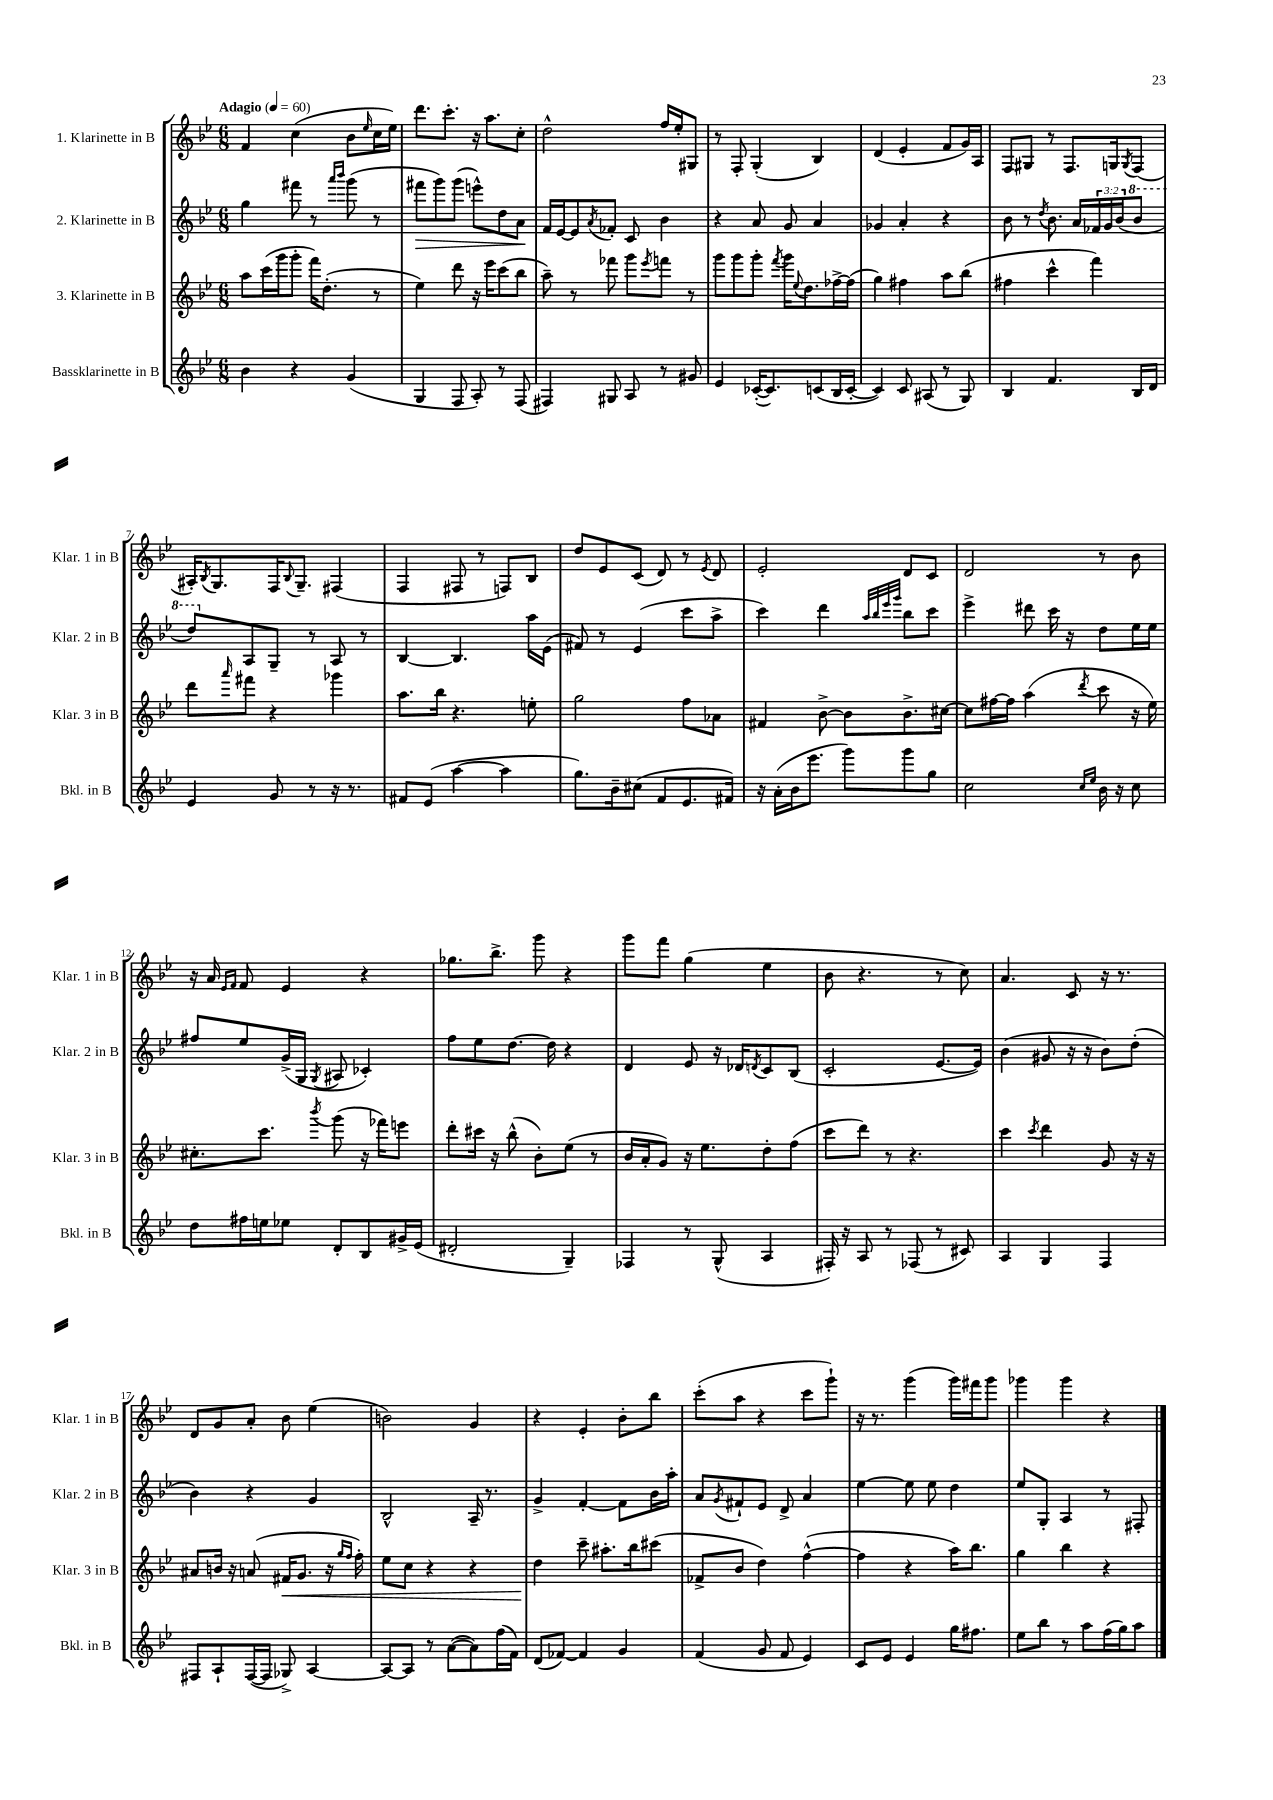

**kern	**kern	**kern	**kern
*staff4	*staff3	*staff2	*staff1
*clefG2	*clefG2	*clefG2	*clefG2
*k[b-e-]	*k[b-e-]	*k[b-e-]	*k[b-e-]
*M6/8	*M6/8	*M6/8	*M6/8
*MM60	*MM60	*MM60	*MM60
4b-	8aa	4gg	4f
.	(16ccc	.	.
.	16ggg	.	.
4r	8ggg'	8fff#	(4cc
.	16fff)	8r	.
.	(8.dd'	.	.
.	.	16qqaaa	.
.	.	16qqbbb-	.
(4g	.	(8ggg	8b-
.	.	.	16qqee-
.	8r	8r	16cc
.	.	.	16ee-)
=	=	=	=
4G	4ee-)	8fff#	8.ddd
.	.	8ggg)	.
.	.	.	8.ccc'
8F	8ddd	(8ggg	.
8A')	16r	8eee^^)	16r
.	16eee-	.	8.aa
8r	(8ccc	8dd	.
(8F	8bb-	8a	8cc'
=	=	=	=
4F#)	8aa~)	16f	2dd^^
.	.	[16e-	.
.	8r	8e-]	.
.	.	8qa	.
8G#	8fff-	8f-'	.
8A	8ggg	8c	.
.	8qeee-	.	.
8r	8fff	4b-	16ff
.	.	.	16ee-'
8g#	8r	.	8G#
=	=	=	=
4e-	8ggg	4r	8r
.	8ggg	.	8F'
([16c-'	8ggg'	8a	(4G'
8.c-])	.	.	.
.	8qfff	.	.
.	16ggg	8g	.
.	8qqee-	.	.
.	8.dd	.	.
(8c	.	4a	4B-)
16B-	[16ff-^	.	.
[16c'	(16ff-]	.	.
=	=	=	=
4c])	4gg)	4g-	(4d
8c	4ff#	4a'	4e-'
(8A#	.	.	.
8r	8aa	4r	8f
8G)	(8bb-	.	16g)
.	.	.	16A
=	=	=	=
4B-	4ff#	8b-	8F
.	.	8r	8G#
.	.	8qdd	.
4.f	4ccc^^	8.b-	8r
.	.	.	8.F
.	.	16a	.
.	4fff)	24f-	.
.	.	24g	.
.	.	.	16G
.	.	(24b-	.
.	.	.	8qG
16B-	.	8bb-	(8F
16d	.	.	.
=	=	=	=
4e-	8ddd	8ddd)	16A#')
.	.	.	8qB-
.	.	.	8.G
.	16qqaaa	.	.
.	8fff#	8A	.
8g	4r	8G~	16F
.	.	.	8qqB-
.	.	.	8.G~
8r	.	8r	.
16r	4ggg-	8A	(4F#
8.r	.	.	.
.	.	8r	.
=	=	=	=
8f#	8.aa	[4B-	4F
(8e-	.	.	.
.	16bb-	.	.
[4aa	4.r	4.B-]	8F#
.	.	.	8r
4aa]	.	.	8F)
.	8ee'	16aa	8B-
.	.	(16e-	.
=	=	=	=
8.gg)	2gg	8f#)	8dd
.	.	8r	8e-
16b-~	.	.	.
(8cc#	.	(4e-	(8c
8f	.	.	8d)
8.e-	8ff	8ccc	8r
.	.	.	8qe-
.	8a-	8aa^	8d
16f#)	.	.	.
=	=	=	=
16r	4f#	4ccc)	2e-'
(16a'	.	.	.
16b-	.	.	.
8.eee-	.	.	.
.	[8b-^	4ddd	.
8ggg)	8b-]	.	.
.	.	32qqaa	.
.	.	32qqbb-	.
.	.	32qqeee-	.
.	.	32qqggg	.
8ggg	8.b-^	8bb-	8d
8gg	.	8ccc	8c
.	[16cc#	.	.
=	=	=	=
2cc	8cc#]	4eee-^	2d
.	[16ff#	.	.
.	16ff#]	.	.
.	(4aa	8ddd#	.
.	.	16ccc	.
.	.	16r	.
16qqcc	.	.	.
16qqee-	8qddd	.	.
16b-	8ccc	8dd	8r
16r	.	.	.
8cc	16r	16ee-	8b-
.	16ee-)	16ee-	.
=	=	=	=
8dd	8.cc#'	8ff#	16r
.	.	.	16a
.	.	.	16qqe-
.	.	.	16qqf
16ff#	.	8ee-	8f
16ee	8.ccc	.	.
8ee-	.	(16g^	4e-
.	.	16G	.
.	8qbbb-	8qG	.
8d'	(8ggg	8A#	.
8B-	16r	4c-')	4r
.	16fff-)	.	.
16g#^	8eee	.	.
(16e-	.	.	.
=	=	=	=
2d#'	8ddd'	8ff	8.gg-
.	16ccc#	8ee-	.
.	16r	.	8.bb-^
.	(8bb-^^	[8.dd	.
.	8b-')	.	8ggg
.	.	16dd]	.
4G~)	(8ee-	4r	4r
.	8r	.	.
=	=	=	=
4F-	16b-	4d	8ggg
.	16a'	.	.
.	8g)	.	8fff
8r	16r	8e-	(4gg
.	8.ee-	.	.
(8G^^	.	16r	.
.	.	16d-	.
.	.	8qd	.
4A	8dd'	8c	4ee-
.	(8ff	(8B-	.
=	=	=	=
16F#')	8ccc	2c'	8b-
16r	.	.	.
8A	8ddd)	.	4.r
8r	8r	.	.
(8F-	4.r	.	.
8r	.	[8.e-	8r
8c#)	.	.	8cc)
.	.	16e-])	.
=	=	=	=
4A	4ccc	(4b-	4.a
.	8qccc	.	.
4G	4ddd	8g#	.
.	.	16r	8c
.	.	16r	.
4F	8g	8b-)	16r
.	.	.	8.r
.	16r	(8dd'	.
.	16r	.	.
=	=	=	=
8F#	8a#	4b-)	8d
8A`	16b	.	8g
.	16r	.	.
([16F#	(8a	4r	8a'
16F#]	.	.	.
8G-^)	16f#	.	8b-
.	8.g	.	.
[4A	.	4g	(4ee-
.	16r	.	.
.	16qqgg	.	.
.	16qqff	.	.
.	16ff')	.	.
=	=	=	=
8A_	8ee-	2B-^^	2b)
8A]	8cc	.	.
8r	4r	.	.
([8a	.	.	.
8a])	4r	16A~	4g
.	.	8.r	.
(16ff	.	.	.
16f)	.	.	.
=	=	=	=
(8d	4dd	4g^	4r
[8f-)	.	.	.
4f-]	8ccc~	[4f'	4e-'
.	8.aa#'	.	.
4g	.	8f]	8b-'
.	16bb-	.	.
.	(8ccc#	16b-	8bb-
.	.	16aa'	.
=	=	=	=
(4f	8f-^	8a	(8ccc'
.	.	8qg	.
.	8b-	8f#`	8aa
8g	4dd)	8e-	4r
8f	.	8d^	.
4e-)	([4ff^^	4a	8ccc
.	.	.	8ggg`)
=	=	=	=
8c	4ff]	[4ee-	16r
.	.	.	8.r
8e-	.	.	.
4e-	4r	8ee-]	(4ggg
.	.	8ee-	.
16gg	16aa)	4dd	16ggg)
8.ff#	8.bb-	.	16fff#
.	.	.	8ggg
=	=	=	=
8ee-	4gg	8ee-	4ggg-
8bb-	.	8G'	.
8r	4bb-	4A	4ggg-
8aa	.	.	.
(16ff	4r	8r	4r
16gg)	.	.	.
8aa	.	8F#'	.
==	==	==	==
*-	*-	*-	*-
